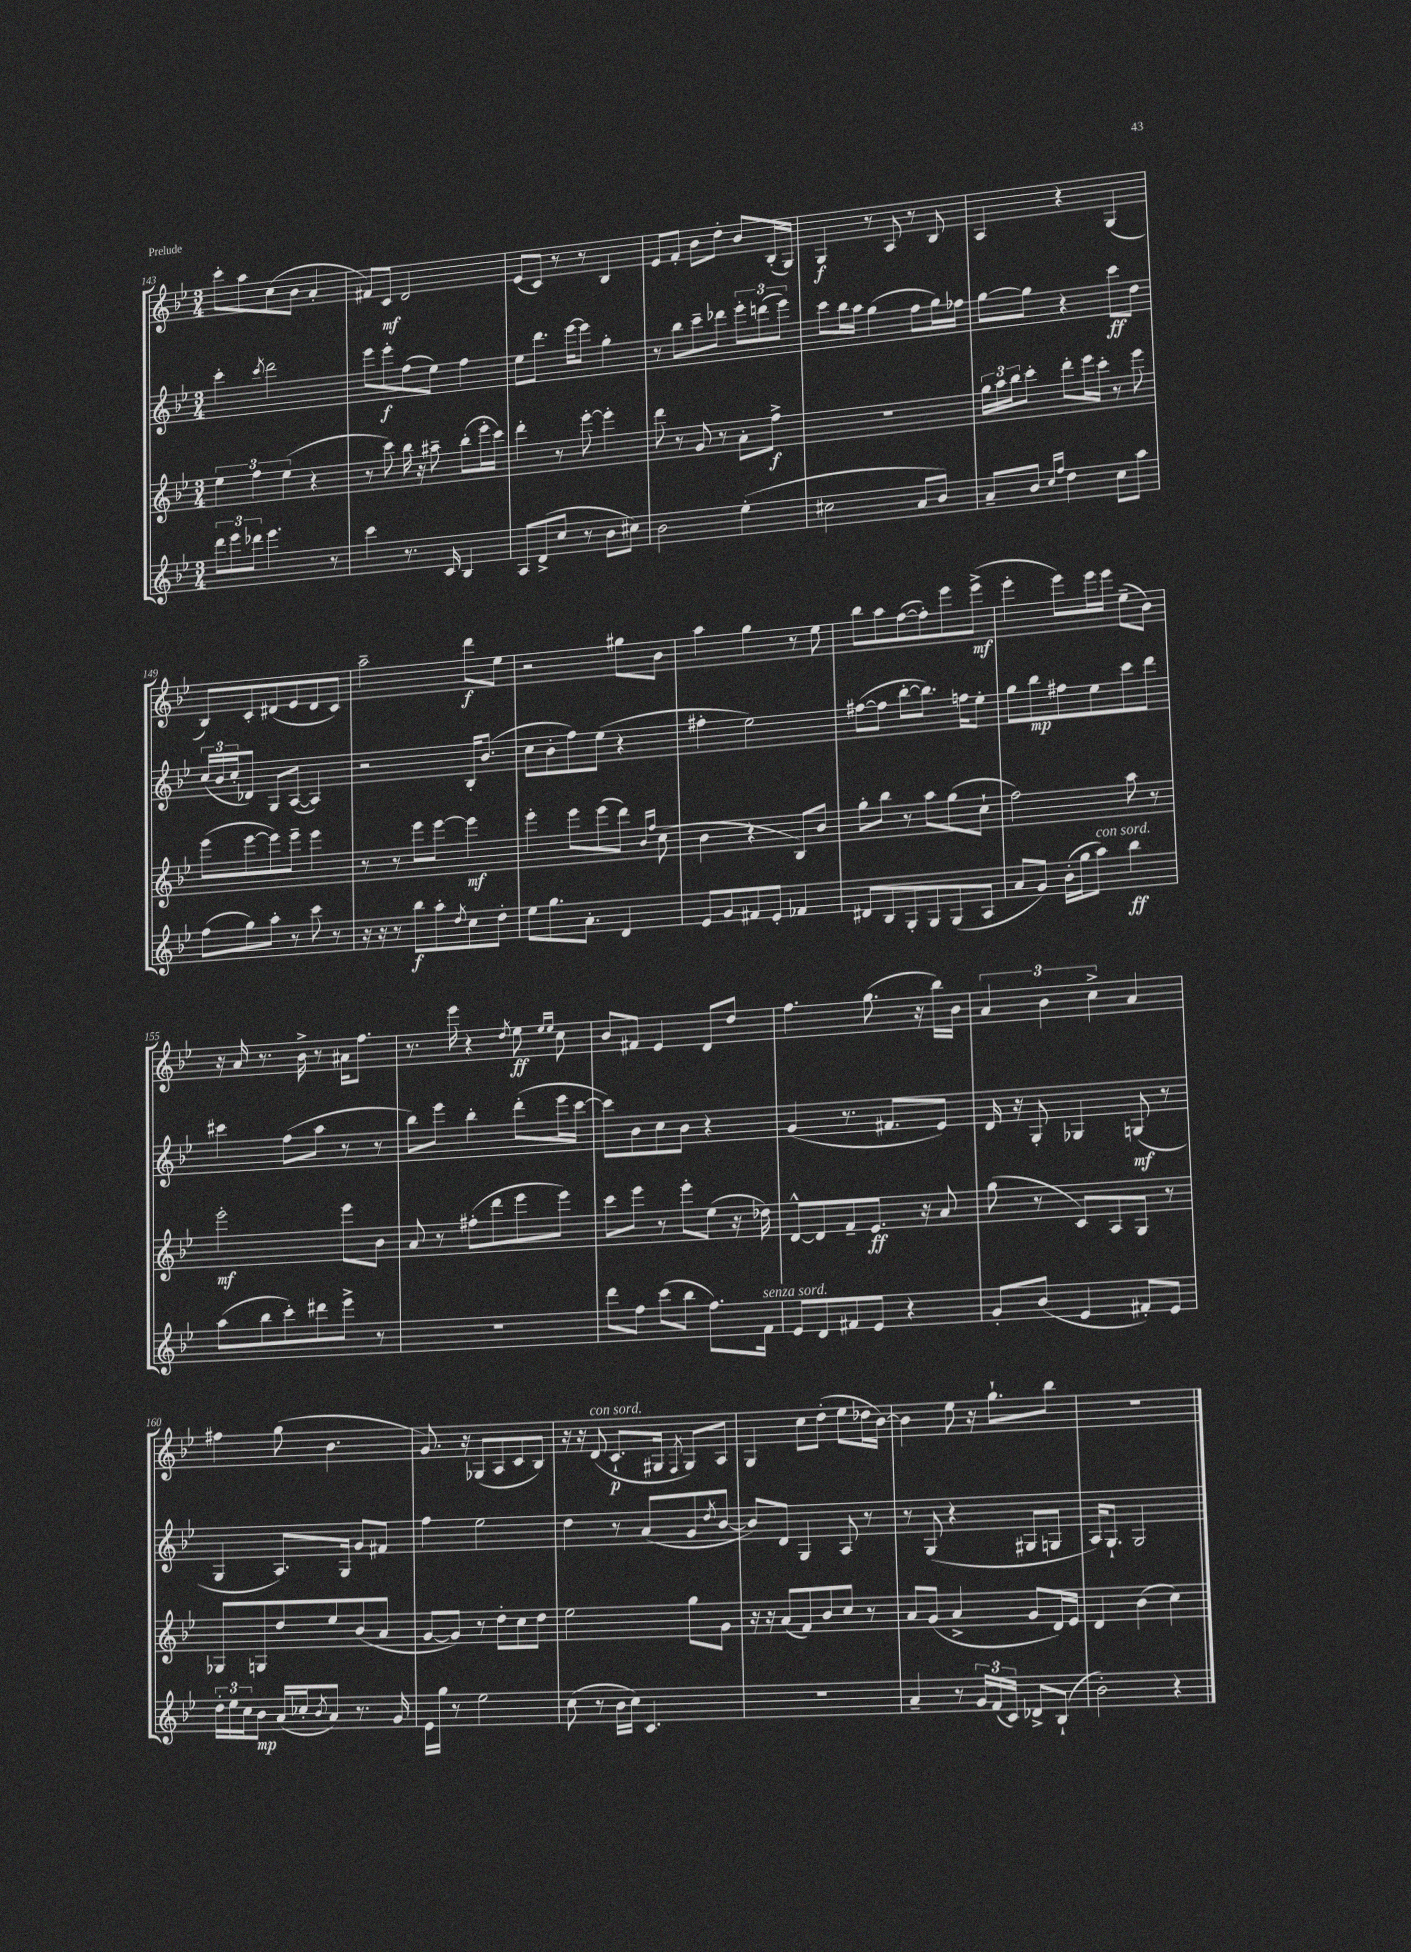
<<
\new StaffGroup <<
\new Staff = "s0" {
    \clef treble \key bes \major \numericTimeSignature \time 3/4
    c'''8-. a''8 c''8( bes'8 a'4-. |
    fis'8) c'8\mf d'2 |
    ees'8( c'8) r8 r8 bes4 |
    ees'8 f'8-. bes'8 d''8-. bes'8 bes16-.( g16) |
    g4\f r8 a8 r8 bes8 |
    a4 r4 g4( |
    bes8) c'8-. dis'8( ees'8 dis'8 c'8) |
    a''2-- d'''8\f ees''8 |
    r2 gis''8 bes'8 |
    a''4 g''4 r8 ees''8 |
    bes''8 a''8 f''8~( f''8-.) ees'''8 ees'''8->\mf( |
    ees'''4-. ees'''8) ees'''16 ees'''16 ees''8--( bes'8) |
    r16 a'16 r8. bes'16-> r8 ais'16 f''8. |
    r8. ees'''16 r4 \acciaccatura { d''8 } ees''8\ff \grace { ees''16 ees''16 } c''8 |
    bes'8 fis'8 ees'4 d'8 d''8 |
    f''4. g''8.( r16 bes''16) bes'16 |
    \tuplet 3/2 { a'4 bes'4 c''4-> } a'4 |
    fis''4 g''8( bes'4. |
    g'8.) r16 ges8( a8 c'8 bes8) |
    r16 r16 d'8^\markup { \italic "con sord." }( c'8.-!\p gis16 \acciaccatura { f8 } gis8) a8 |
    g4 c''8 d''8-.( ees''8 des''16 bes'16~) |
    bes'4 ees''8 r16 g''8.-! bes''8 |
    R2. \bar "|." |
}
\new Staff = "s1" {
    \clef treble \key bes \major \numericTimeSignature \time 3/4
    c'''4-. \acciaccatura { c'''8 } d'''2 |
    ees'''8 ees'''8-.\f f''8( ees''8) f''4 |
    ees''8 d'''8. ees'''16~ ees'''8 g''4-. |
    r8 bes''8 c'''8-- des'''8 \tuplet 3/2 { ees'''8-. d'''8( ees'''8) } |
    c'''8 bes''16 a''16 g''4( f''8 g''16) fes''16 |
    g''8~ g''8 r4 c'''8\ff d''8 |
    \tuplet 3/2 { c''16( bes'16 c''16-. } des'8) g8 a8~( a4) |
    r2 bes16-. bes'8.( |
    c''8 bes'8-. f''8) ees''8( r4 |
    fis''4-. ees''2) |
    fis''8~( fis''8 bes''8~-. bes''8.) f''16 ees''8-. |
    g''8 bes''8\mp fis''8 ees''8 c'''8 d'''8 |
    cis'''4 f''8( a''8 r8 r8 |
    bes''8) ees'''8 bes''4-. d'''8-.( ees'''16 c'''16~ |
    c'''8) bes'8 c''8 bes'8 r4 |
    g'4( r8. fis'8. ees'8) |
    d'16 r16 g8-. ges4 g8\mf( r8 |
    g4 a8.) g16 g'8 fis'8 |
    f''4 ees''2 |
    d''4 r8 a'8( g'8 \acciaccatura { d''8 } bes'8~ |
    bes'8) d'8 g4 a8 r8 |
    r8 g8( r4 gis8 g8 |
    a16) g8.-! g2 \bar "|." |
}
\new Staff = "s2" {
    \clef treble \key bes \major \numericTimeSignature \time 3/4
    \tuplet 3/2 { ees''4 f''4 ees''4( } r4 |
    r8 c'''8) bes''16 r16 ais''8-- bes''8-.( ees'''16-. c'''16) |
    d'''4-. r8 ees'''8~-. ees'''4-. |
    d'''8 r8 g'8 r8 a'8-. f''8->\f |
    R2. |
    \tuplet 3/2 { g''16 a''16 bes''16 } c'''8-. d'''8-. ees'''16 c'''16-. r8 ees'''8 |
    ees'''8( ees'''8~ ees'''8) ees'''8-- ees'''4 |
    r8 r8 ees'''8 ees'''8~ ees'''4\mf |
    ees'''4-. ees'''8 ees'''8( d'''8) \grace { bes'16 f''16 } c''8( |
    bes'4 r4 bes8) bes'8 |
    g''8-. bes''8 r8 a''8 g''8( c''8-! |
    f''2) a''8 r8 |
    ees'''2-.\mf ees'''8 bes'8 |
    a'8 r8 fis''8-.( d'''8 ees'''8 ees'''8) |
    c'''8 ees'''8 r8 ees'''8-. ees''8( r16 des''16) |
    d'8~-^ d'8 f'8-- ees'8.\ff r16 a'8 |
    g''8( r8 c'8) a8 g8 r8 |
    ges8 g8 d''8 ees''8 bes'8( a'8 |
    g'8~ g'8) r8 d''8-. c''8 d''8 |
    ees''2 g''8 g'8 |
    r16 r16 a'8( f'8) bes'8 c''8 r8 |
    a'8 g'8( a'4-> g'8 d'16) ees'16 |
    d'4 bes'4( c''4) \bar "|." |
}
\new Staff = "s3" {
    \clef treble \key bes \major \numericTimeSignature \time 3/4
    \tuplet 3/2 { d'''8 ees'''8 des'''8 } ees'''4. r8 |
    c'''4 r8. c'16 bes4 |
    a8 d'8->( c''8 r8 bes'8 cis''8) |
    bes'2 ees''4-.( |
    cis''2 a'8 bes'8) |
    a'8-- bes'8 \grace { c''16 f''16 } d''4 c''8 a''8 |
    f''8( g''8) a''8-. r8 c'''8 r8 |
    r16 r16 r8 bes''8\f a''8-. \acciaccatura { d''8 } c''8 d''8-. |
    ees''8 g''8. a'8.-. d'4 |
    ees'8 g'8 fis'8 ees'8-. fes'4 |
    dis'8 bes8 g8-. g8 g8( a8 |
    a'8 g'8) bes'16-.( g''16 a''8^\markup { \italic "con sord." }) bes''4\ff |
    a''8( bes''8 c'''8-.) dis'''8 ees'''8-> r8 |
    R2. |
    d'''8 f''8 c'''8( bes''8 f''8.) f'16^\markup { \italic "senza sord." } |
    ees'8 d'8 fis'8 ees'8 r4 |
    g'8-. bes'8( ees'4 fis'8-.) ees'8 |
    \tuplet 3/2 { d''16-. ees''16 c''16 } bes'8\mp a'16( ces''16-. \acciaccatura { bes'8 } a'8) r8. g'16 |
    ees'16 g''16 r8 ees''2 |
    c''8( r8 bes'16 c''16) c'4. |
    R2. |
    a'4-- r8 \tuplet 3/2 { g'16 f'16( c'16) } des'8-> bes8-!( |
    bes'2-.) r4 \bar "|." |
}
>>
>>
\layout { \context { \Score currentBarNumber = #143 } }
